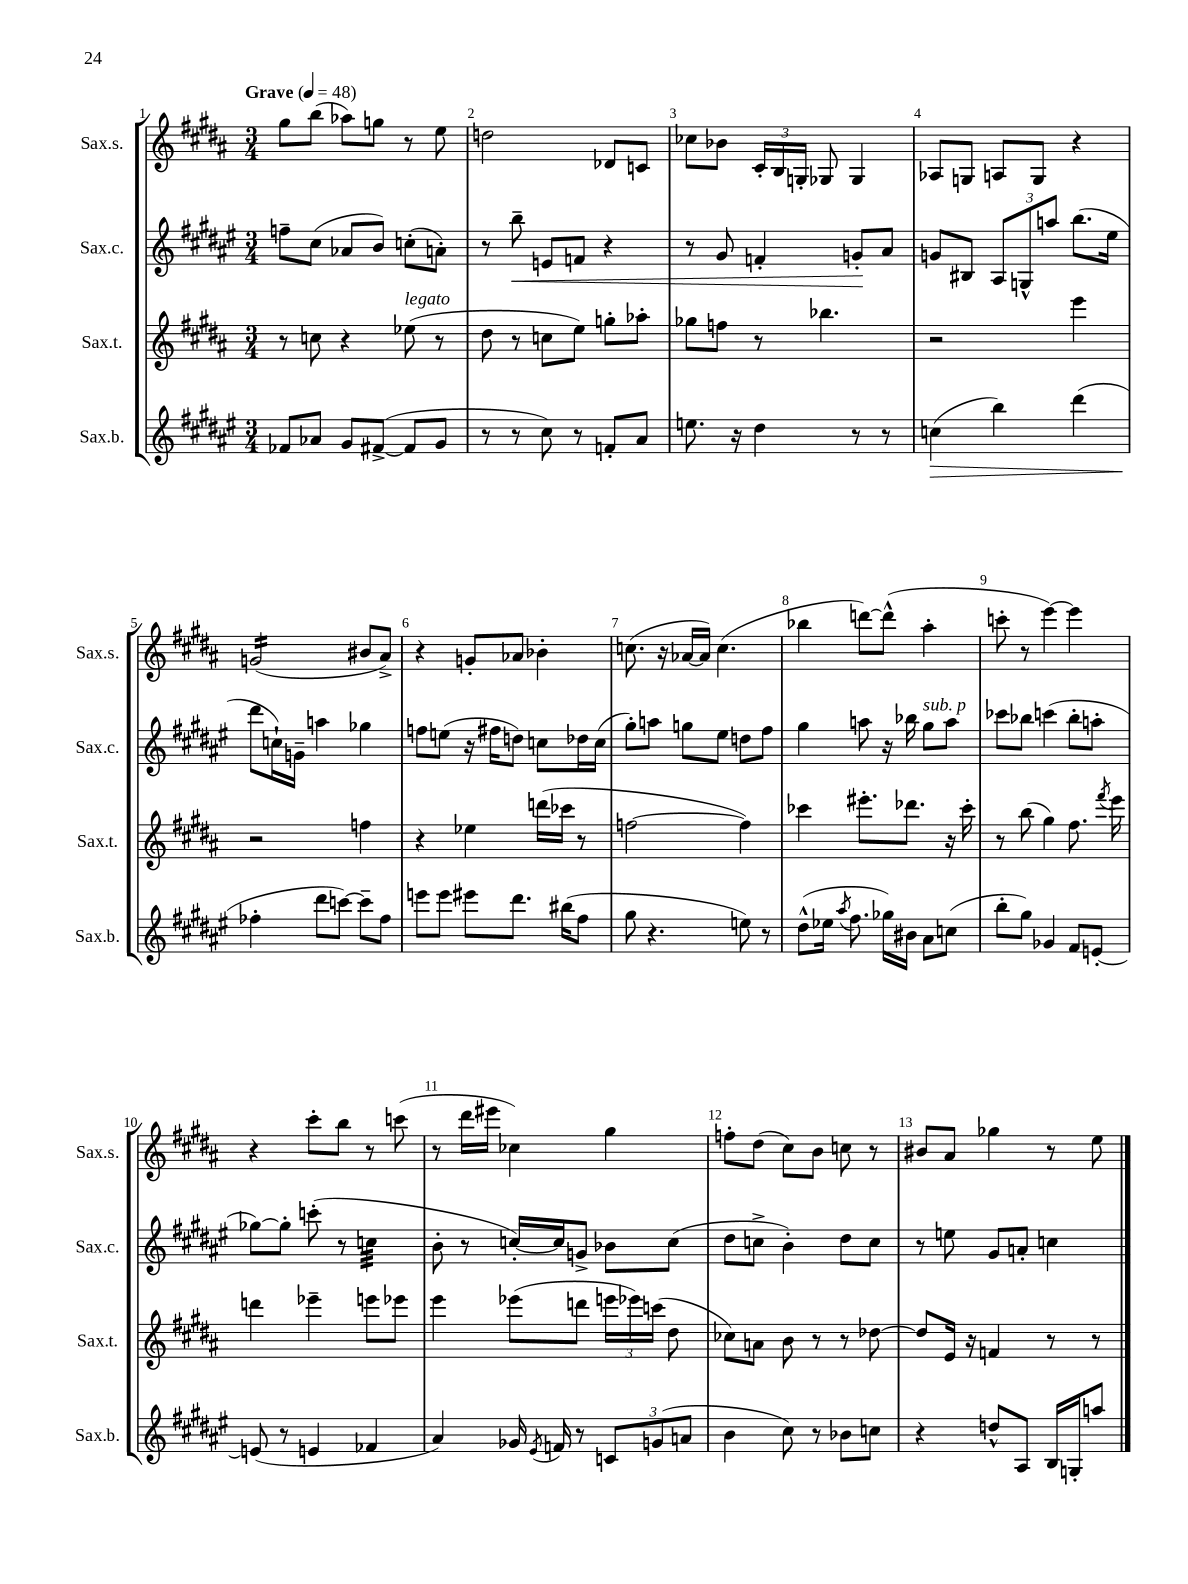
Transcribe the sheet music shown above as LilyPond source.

<<
\new StaffGroup <<
\new Staff = "s0" \with { instrumentName = "Sax.s." shortInstrumentName = "Sax.s." } {
    \clef treble \key b \major \numericTimeSignature \time 3/4 \tempo "Grave" 4 = 48
    \autoBeamOff gis''8[ b''8]( aes''8[) g''8] r8 e''8 |
    d''2 des'8[ c'8] |
    ces''8[ bes'8] \tuplet 3/2 { cis'16[-. b16 g16]-. } ges8 ges4 |
    aes8[ g8] a8[ g8] r4 |
    g'2:16( bis'8[ ais'8]->) |
    r4 g'8[-. aes'8] bes'4-. |
    c''8.( r16 aes'16[~ aes'16]) c''4.( |
    bes''4 d'''8[~) d'''8]-^( ais''4-. |
    c'''8-. r8 e'''4~) e'''4 |
    r4 cis'''8[-. b''8] r8 c'''8( |
    r8 dis'''16[ eis'''16] ces''4) gis''4 |
    f''8[-. dis''8]( cis''8[) b'8] c''8 r8 |
    bis'8[ ais'8] ges''4 r8 e''8 \bar "|." |
}
\new Staff = "s1" \with { instrumentName = "Sax.c." shortInstrumentName = "Sax.c." } {
    \clef treble \key fis \major \numericTimeSignature \time 3/4
    \autoBeamOff f''8[-- cis''8]( aes'8[ b'8]) c''8[-.( a'8]-.) |
    r8 b''8--\< e'8[ f'8] r4 |
    r8 gis'8 f'4-. g'8[-.\! ais'8] |
    g'8[ bis8] \tuplet 3/2 { ais8[ g8-^ a''8] } b''8.[( eis''16] |
    dis'''8[ c''16-!) g'16]-- a''4 ges''4 |
    f''8[ e''8]( r16 fis''16[ d''8]) c''8[ des''16 c''16]( |
    gis''8[-.) a''8] g''8[ eis''8] d''8[ fis''8] |
    gis''4 a''8 r16 bes''16 gis''8[^\markup { \italic "sub. p" } a''8] |
    ces'''8[ bes''8] c'''4( bes''8[-. a''8]-. |
    ges''8[~) ges''8]-. c'''8-.( r8 c''4:32 |
    b'8-. r8 c''16[~-.) c''16 g'8]-> bes'8[ c''8]( |
    dis''8[ c''8]-> b'4-.) dis''8[ c''8] |
    r8 e''8 gis'8[ a'8]-. c''4 \bar "|." |
}
\new Staff = "s2" \with { instrumentName = "Sax.t." shortInstrumentName = "Sax.t." } {
    \clef treble \key b \major \numericTimeSignature \time 3/4
    \autoBeamOff r8 c''8 r4 ees''8^\markup { \italic "legato" }( r8 |
    dis''8 r8 c''8[ e''8]) g''8[-. aes''8]-. |
    ges''8[ f''8] r8 bes''4. |
    r2 e'''4 |
    r2 f''4 |
    r4 ees''4 d'''16[( ces'''16] r8 |
    f''2~ f''4) |
    ces'''4 eis'''8.[-. des'''8.] r16 ces'''16-. |
    r8 b''8( gis''4) fis''8. \acciaccatura { fis'''8 } e'''16 |
    d'''4 ees'''4-- e'''8[ ees'''8] |
    e'''4 ees'''8[( d'''8] \tuplet 3/2 { e'''16[ ees'''16) c'''16]( } dis''8 |
    ces''8[) a'8] b'8 r8 r8 des''8~ |
    des''8[ e'16] r16 f'4 r8 r8 \bar "|." |
}
\new Staff = "s3" \with { instrumentName = "Sax.b." shortInstrumentName = "Sax.b." } {
    \clef treble \key fis \major \numericTimeSignature \time 3/4
    \autoBeamOff fes'8[ aes'8] gis'8[ fis'8]~->( fis'8[ gis'8] |
    r8 r8 cis''8) r8 f'8[-. ais'8] |
    e''8. r16 dis''4 r8 r8 |
    c''4\>( b''4) dis'''4( |
    fes''4-.\! dis'''8[ c'''8]~) c'''8[-- fes''8] |
    e'''8[ e'''8] eis'''8[ dis'''8.] bis''16[( fis''8] |
    gis''8 r4. e''8) r8 |
    dis''8[-^( ees''16] \acciaccatura { ais''8 } fis''8. ges''16[) bis'16] ais'8[ c''8]( |
    b''8[-. gis''8]) ges'4 fis'8[ e'8]~-. |
    e'8( r8 e'4 fes'4 |
    ais'4) ges'16 \acciaccatura { eis'8 } f'16 r8 \tuplet 3/2 { c'8[ g'8( a'8] } |
    b'4 cis''8) r8 bes'8[ c''8] |
    r4 d''8[-^ ais8] b16[ g16-. a''8] \bar "|." |
}
>>
>>
\layout { \context { \Score \override BarNumber.break-visibility = ##(#f #t #t) barNumberVisibility = #all-bar-numbers-visible } }
